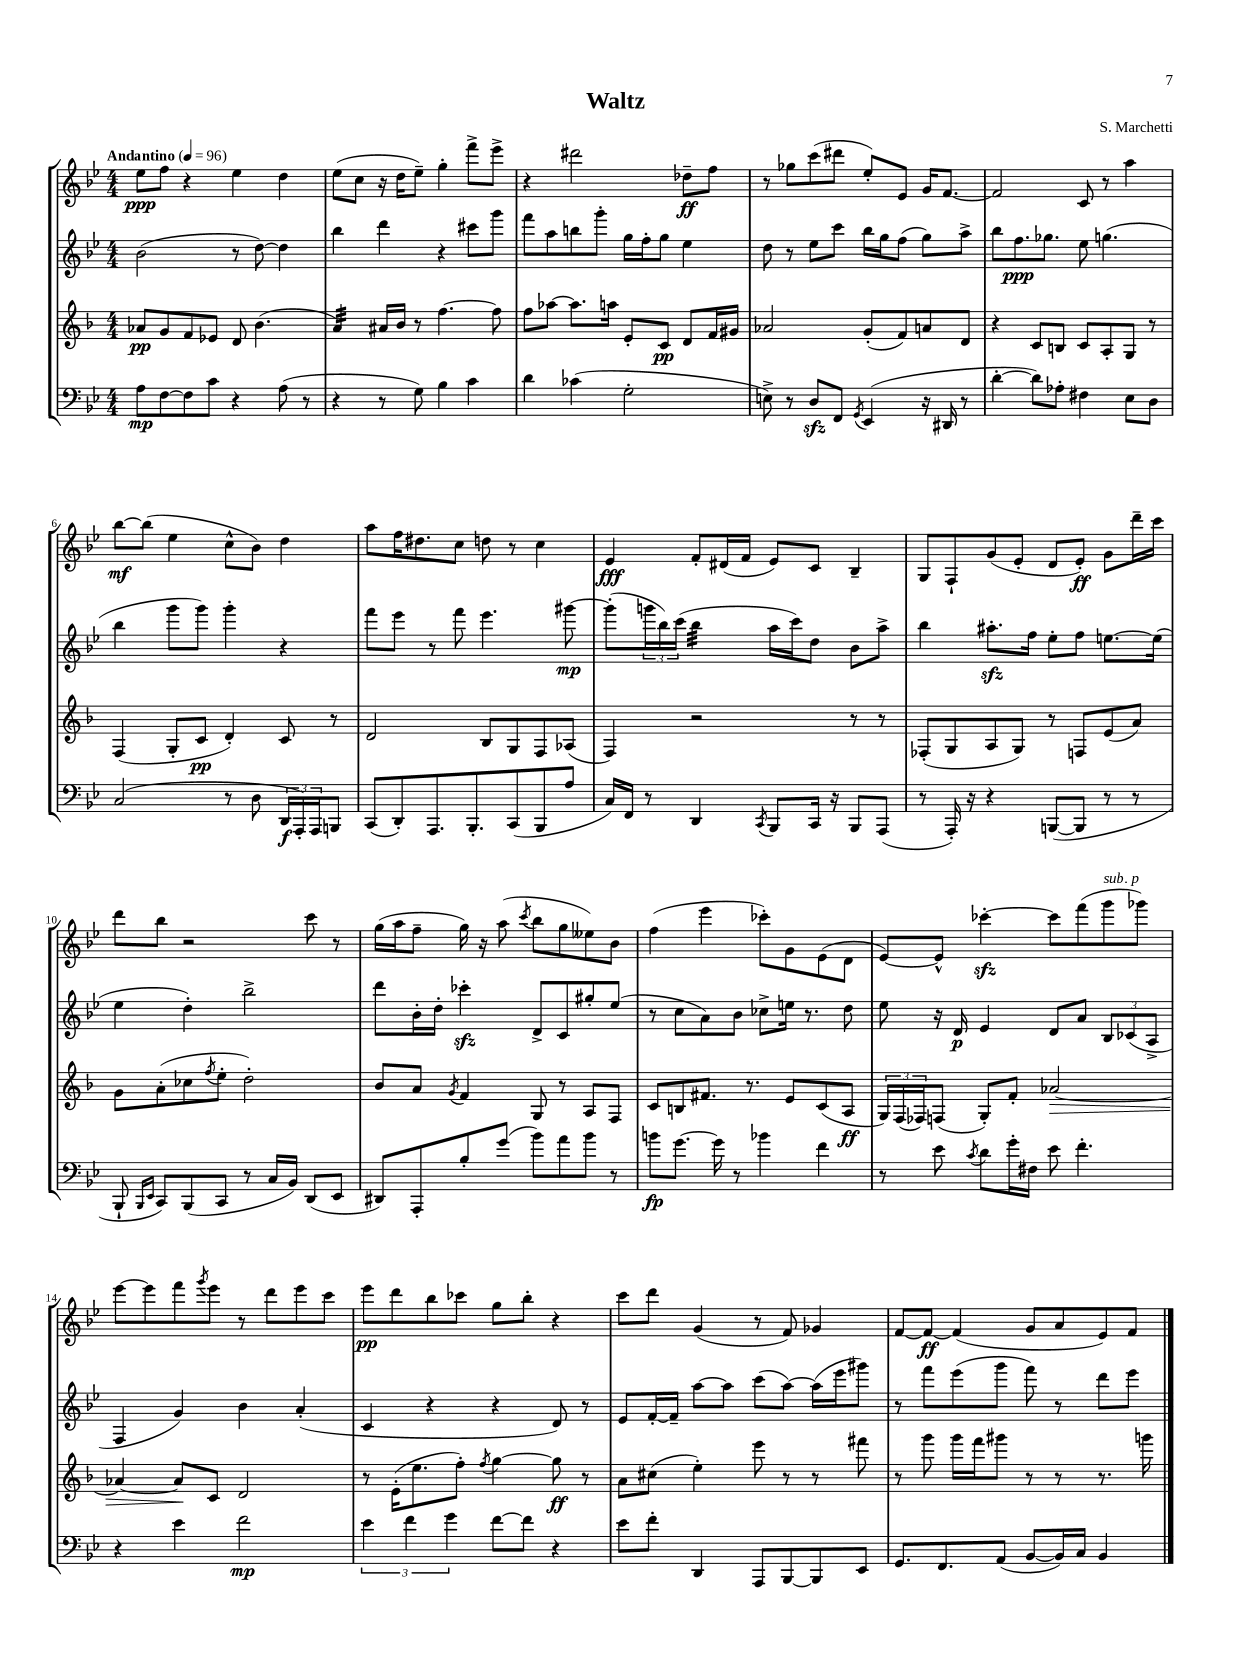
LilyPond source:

\header { title = "Waltz" composer = "S. Marchetti" }
<<
\new StaffGroup <<
\new Staff = "s0" {
    \clef treble \key bes \major \numericTimeSignature \time 4/4 \tempo "Andantino" 4 = 96
    ees''8\ppp f''8 r4 ees''4 d''4 |
    ees''8( c''8 r16 d''16 ees''8--) g''4-. f'''8-> ees'''8-> |
    r4 dis'''2 des''8--\ff f''8 |
    r8 ges''8 c'''8( dis'''8 ees''8-.) ees'8 g'16 f'8.~ |
    f'2 c'8 r8 a''4 |
    bes''8~\mf bes''8( ees''4 c''8-^ bes'8) d''4 |
    a''8 f''16 dis''8. c''8 d''8 r8 c''4 |
    ees'4\fff f'8-. dis'16( f'16 ees'8) c'8 bes4-- |
    g8 f8-! g'8( ees'8-. d'8 ees'8-.\ff) g'8 d'''16-- c'''16 |
    d'''8 bes''8 r2 c'''8 r8 |
    g''16( a''16 f''8-- g''16) r16 a''8( \acciaccatura { c'''8 } bes''8 g''8 eeses''8) bes'8 |
    f''4( ees'''4 ces'''8-.) g'8 ees'8( d'8 |
    ees'8~) ees'8-^ ces'''4~-.\sfz ces'''8 f'''8( g'''8^\markup { \italic "sub. p" } ges'''8) |
    ees'''8~ ees'''8 f'''8 \acciaccatura { g'''8 } ees'''8 r8 d'''8 ees'''8 c'''8 |
    ees'''8\pp d'''8 bes''8 ces'''8 g''8 bes''8-. r4 |
    c'''8 d'''8 g'4( r8 f'8) ges'4 |
    f'8~ f'8~\ff f'4( g'8 a'8 ees'8) f'8 \bar "|." |
}
\new Staff = "s1" {
    \clef treble \key bes \major \numericTimeSignature \time 4/4
    bes'2( r8 d''8~) d''4 |
    bes''4 d'''4 r4 cis'''8 g'''8 |
    f'''8 a''8 b''8 g'''8-. g''16 f''16-. g''8 ees''4 |
    d''8 r8 ees''8 c'''8 bes''16 g''16 f''8( g''8) a''8-> |
    bes''8 f''8.\ppp ges''8. ees''8 g''4.( |
    bes''4 g'''8 g'''8) g'''4-. r4 |
    f'''8 ees'''8 r8 f'''8 ees'''4. gis'''8~\mp |
    gis'''8-.( \tuplet 3/2 { g'''16 bes''16) c'''16( } bes''4:32 a''16 c'''16) d''8 bes'8 a''8-> |
    bes''4 ais''8.-.\sfz f''16 ees''8-. f''8 e''8.~ e''16( |
    ees''4 d''4-.) bes''2-> |
    d'''8 bes'16-. d''16-. ces'''4-.\sfz d'8-> c'8 gis''8-. ees''8( |
    r8 c''8 a'8) bes'8 ces''8-> e''16 r8. d''8 |
    ees''8 r16 d'16\p ees'4 d'8 a'8 \tuplet 3/2 { bes8 ces'8( a8-> } |
    f4 g'4) bes'4 a'4-.( |
    c'4 r4 r4 d'8) r8 |
    ees'8 f'16~-. f'16-- a''8~ a''8 c'''8( a''8~) a''16( ees'''16 gis'''8) |
    r8 f'''8 ees'''8( g'''8 f'''8) r8 d'''8 ees'''8 \bar "|." |
}
\new Staff = "s2" {
    \clef treble \key f \major \numericTimeSignature \time 4/4
    aes'8\pp g'8 f'8 ees'8 d'8 bes'4.( |
    a'4:32) ais'16 bes'16 r8 f''4.~ f''8 |
    f''8 aes''8~ aes''8. a''16 e'8-. c'8\pp d'8 f'16 gis'16 |
    aes'2 g'8-.( f'8) a'8 d'8 |
    r4 c'8 b8 c'8 a8-. g8 r8 |
    f4( g8-. c'8\pp d'4-.) c'8 r8 |
    d'2 bes8 g8 f8 aes8( |
    f4) r2 r8 r8 |
    fes8-.( g8 a8 g8) r8 f8 e'8( a'8) |
    g'8 a'8-.( ces''8 \acciaccatura { f''8 } e''8-. d''2-.) |
    bes'8 a'8 \acciaccatura { g'8 } f'4 g8 r8 a8 f8 |
    c'8 b8 fis'8. r8. e'8 c'8( a8\ff |
    \tuplet 3/2 { g16) f16( fes16) } f8( g8-.) f'8-. aes'2~\> |
    aes'4~ aes'8\! c'8 d'2 |
    r8 e'16-.( e''8. f''8-.) \acciaccatura { f''8 } g''4~ g''8\ff r8 |
    a'8 cis''8( e''4-.) e'''8 r8 r8 fis'''8 |
    r8 g'''8 g'''16 f'''16 gis'''8 r8 r8 r8. g'''16 \bar "|." |
}
\new Staff = "s3" {
    \clef bass \key bes \major \numericTimeSignature \time 4/4
    a8\mp f8~ f8 c'8 r4 a8( r8 |
    r4 r8 g8) bes4 c'4 |
    d'4 ces'4( g2-. |
    e8->) r8 d8\sfz f,8 \acciaccatura { g,8 } ees,4( r16 dis,16 r8 |
    d'4~-. d'8) aes8-. fis4 ees8 d8 |
    c2( r8 d8 \tuplet 3/2 { d,16\f a,,16-.) a,,16 } b,,8 |
    c,8( d,8-.) a,,8. bes,,8.-. c,8( bes,,8 a8 |
    c16) f,16 r8 d,4 \acciaccatura { c,8 } bes,,8 c,16 r16 bes,,8 a,,8( |
    r8 a,,16-.) r16 r4 b,,8~( b,,8 r8 r8 |
    bes,,8-! \grace { bes,,16 ees,16 } c,8) bes,,8( c,8 r8 c16 bes,16) d,8( ees,8 |
    dis,8) a,,8-. bes8-. g'8( bes'8) a'8 bes'8 r8 |
    b'8\fp g'8.~ g'16 r8 bes'4 f'4 |
    r8 ees'8 \acciaccatura { c'8 } d'8 g'16-. fis16 ees'8 f'4.-. |
    r4 ees'4 f'2\mp |
    \tuplet 3/2 { ees'4 f'4 g'4 } f'8~ f'8 r4 |
    ees'8 f'8-. d,4 a,,8 bes,,8~ bes,,8 ees,8 |
    g,8. f,8. a,8( bes,8~ bes,16) c16 bes,4 \bar "|." |
}
>>
>>
